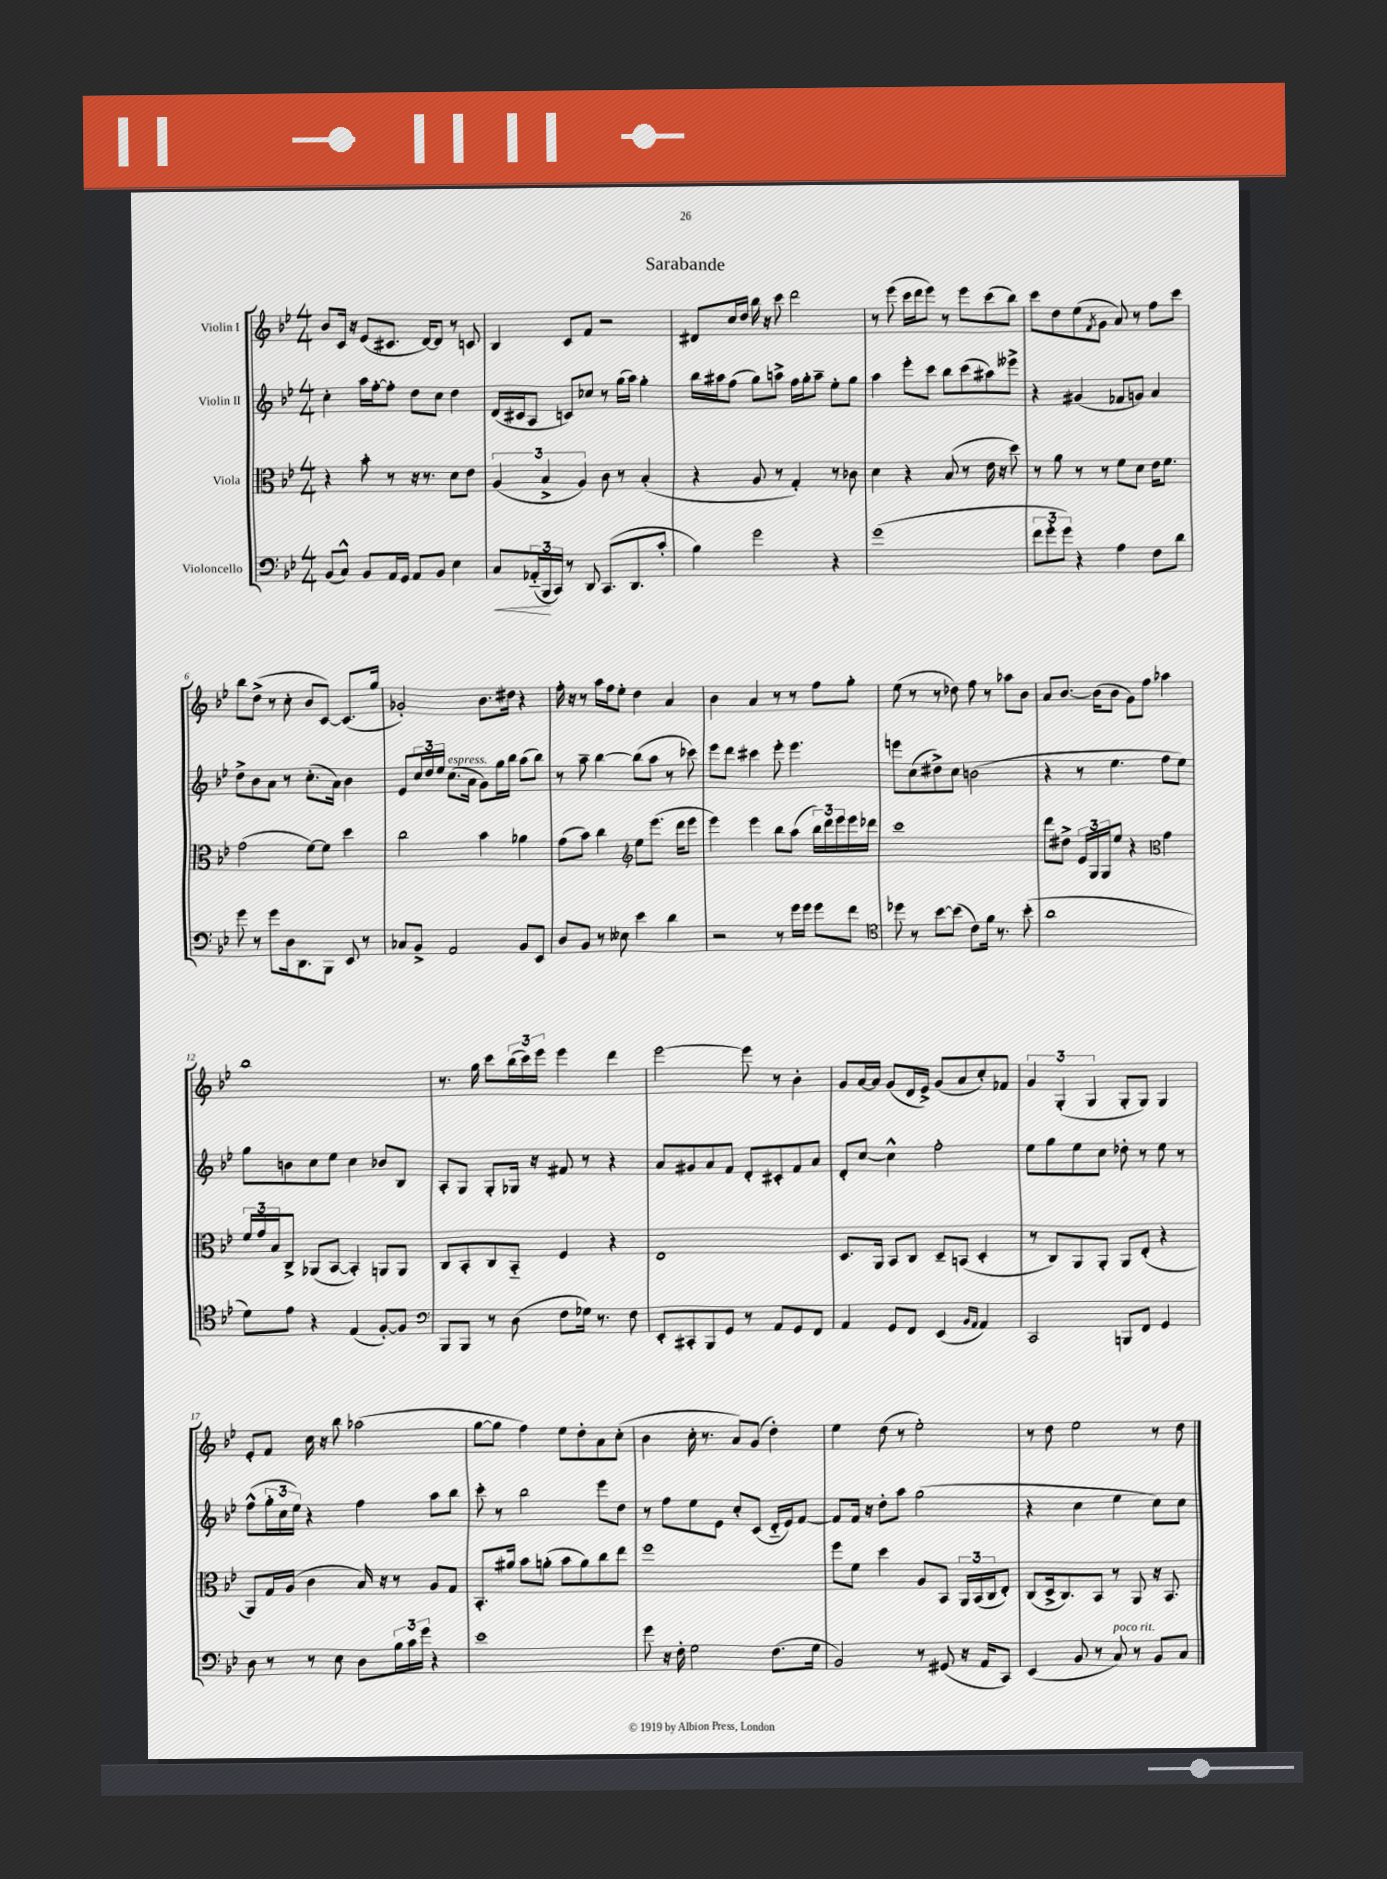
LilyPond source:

\header { title = "Sarabande" }
<<
\new StaffGroup <<
\new Staff = "s0" \with { instrumentName = "Violin I" } {
    \clef treble \key bes \major \numericTimeSignature \time 4/4
    bes'8 c'16 r16 ees'8( cis'8. d'16~) d'8 r8 c'8 |
    bes4 c'8 f'8 r2 |
    dis'8 c''16 d''16 bes''16 r16 c'''8 d'''2 |
    r8 ees'''8( c'''16 d'''16 ees'''8) r8 ees'''8 c'''8( bes''8) |
    c'''8 d''8 ees''8( \acciaccatura { f'8 } g'8 a'8) r8 f''8 c'''8 |
    bes''8 d''8->( r8 c''8-. bes'8 c'8~) c'8.( g''16 |
    ges'2-.) bes'8. dis''16 r4 |
    f''16-. r16 r8 a''16 f''16 ees''8-. d''4 a'4 |
    bes'4 a'4 r8 r8 f''8 g''8-. |
    ees''8( r8 r8 des''8) f''8 r8 aes''8 bes'8 |
    a'8 bes'8.~ bes'16( bes'8 g'8) f''8 aes''4 |
    bes''1 |
    r8. g''16 c'''8 \tuplet 3/2 { bes''16( c'''16) ees'''16 } ees'''4 d'''4 |
    ees'''2~ ees'''8 r8 bes'4-. |
    g'8 a'16~ a'16 g'8( d'16 ees'16->) g'8( a'8 c''8-.) fes'8 |
    \tuplet 3/2 { g'4 g4-.( g4 } g8-. g8) g4 |
    ees'8-. f'8 c''16 r16 bes''8 aes''2( |
    g''8~ g''8 f''4) ees''8 d''8-. a'8 c''8-.( |
    bes'4 c''16-. r8. a'8) g'8( d''4-.) |
    ees''4 d''8( r8 ees''2-.) |
    r8 d''8 ees''2 r8 d''8 \bar "|." |
}
\new Staff = "s1" \with { instrumentName = "Violin II" } {
    \clef treble \key bes \major \numericTimeSignature \time 4/4
    c''4-. a''16 f''16~-. f''8-. d''8 c''8 d''4 |
    d'16( cis'16 a8 c'8) ces''8 r8 g''16( a''16) g''4-. |
    bes''16 ais''16 f''8( g''8) a''8-> f''16 g''16-. a''8-- ees''8-. g''8 |
    a''4 ees'''8-. c'''8 bes''8 c'''8( ais''8) eeses'''8-> |
    r4 gis'4( fes'8 g'8) a'4 |
    d''8-> bes'8 a'8 r8 c''8.-.( a'16) bes'4 |
    ees'8 \tuplet 3/2 { c''16 d''16 ees''16 } c''8.^\markup { \italic "espress." }( a'16 g'8) g''16 bes''16 a''8( bes''8) |
    r8 a''8-- bes''4~ bes''8( a''8 r8 ces'''8) |
    ees'''8 d'''8 cis'''4 ees'''8-. ees'''4. |
    e'''8 c''8( dis''8->) c''8 b'2( |
    r4 r8 ees''4. f''8 ees''8) |
    g''8 b'8 c''8 ees''8 c''4 bes'8 bes8 |
    a8-. g8 g8-. ges16 r16 fis'8 r8 r4 |
    a'8 gis'8 a'8 f'8 d'8-. cis'8-. f'8 a'8 |
    d'8-. c''8~ c''4-^ f''2-. |
    ees''8 g''8 ees''8 c''8 des''8-. r8 ees''8 r8 |
    f''8-^( \tuplet 3/2 { g''16-. c''16 ees''16) } r4 f''4 a''8 bes''8 |
    c'''8-. r8 bes''2 ees'''8 d''8 |
    r8 f''8 ees''8 ees'8 c''8-. c'8( d'16-_ ees'16) f'8~ |
    f'8 f'16 r16 d''8-. a''8 g''2( |
    r4 c''4 ees''4 c''8) c''8 \bar "|." |
}
\new Staff = "s2" \with { instrumentName = "Viola" } {
    \clef alto \key bes \major \numericTimeSignature \time 4/4
    r4 bes'8-. r8 r16 r8. d'8 ees'8 |
    \tuplet 3/2 { a4( bes4-> a4) } c'8 r8 bes4-.( |
    r4 a8 r8 g4-.) r8 ces'8 |
    d'4 r4 bes8( r8 ees'16 r16 d''8) |
    r8 a'8 r8 r8 f'8 d'8 ees'16 f'8. |
    g'2( f'8~) f'8 d''4 |
    c''2 bes'4 aes'4 |
    g'8( bes'8) c''4 \clef treble ees''8 ees'''8.( d'''16 ees'''8 |
    ees'''4) ees'''4 bes''8 a''8( \tuplet 3/2 { bes''16) d'''16 ees'''16 } ees'''16 des'''16 |
    c'''1 |
    d'''8 dis''8-> \tuplet 3/2 { ees'16 g16 g16 } ees''8 r4 \clef alto g'4 |
    \tuplet 3/2 { f'16 g'16 bes16 } c8-> aes,8( bes,8~ bes,4-.) a,8 a,8 |
    c8 bes,8-. c8 bes,8-_ f4 r4 |
    ees1 |
    d8. a,16 bes,8 c8 d8-- b,8( d4-. |
    r8 c8) a,8 a,8-. a,8 ees8-.( r4 |
    a,8) g16 a16( c'4 bes16) r16 r8 a8 g8 |
    bes,8.-. ais'16 bes'8 a'8-.( bes'8 a'8) c''8 ees''8 |
    f''1 |
    f''8 f'8 d''4 a8 bes,8 \tuplet 3/2 { a,16 bes,16( c16 } ees8-.) |
    c8( d16-> c8.) bes,8 r8 a,8 r16 bes,8. \bar "|." |
}
\new Staff = "s3" \with { instrumentName = "Violoncello" } {
    \clef bass \key bes \major \numericTimeSignature \time 4/4
    bes,8( c8-^) bes,8 a,16 g,16 a,8 bes,8 ees4 |
    c8\< \tuplet 3/2 { aes,16-_( bes,,16\! c,16) } r8 d,8 c,8.( d,8. c'8-. |
    bes4) g'2 r4 |
    g'1( |
    \tuplet 3/2 { f'8 g'8-. g'8) } r4 a4 f8 d'8 |
    g'8 r8 g'8 d16 d,8. bes,,8 ees,8 r8 |
    ces8 bes,8-> a,2 bes,8 ees,8 |
    d8 bes,8 r8 eeses8 ees'4 d'4 |
    r2 r8 g'16 g'16 g'8 f'8 |
    \clef tenor des''8 r8 bes'8~ bes'8( c'8) f'16 r8. bes'8-.( |
    a'1 |
    d'8) ees'8 r4 ees4( f8~-.) f8 |
    \clef bass bes,,8 bes,,8 r8 d8( f8 ges16) r8. f8 |
    ees,8-. cis,8-. bes,,8 g,8 r8 a,8 g,8 f,8 |
    a,4 g,8 f,8 ees,4( \grace { bes,16 a,16 } a,4) |
    c,2 b,,8 f,8 g,4 |
    d8 r8 r8 ees8 d8 \tuplet 3/2 { bes16 c'16 g'16 } r4 |
    ees'1 |
    g'8 r16 f16-. g2 f8.( g16 |
    bes,2) r8 gis,8( r16 a,16 c,8) |
    ees,4( bes,8 r8 c8^\markup { \italic "poco rit." }) r8 bes,8 c8 \bar "|." |
}
>>
>>
